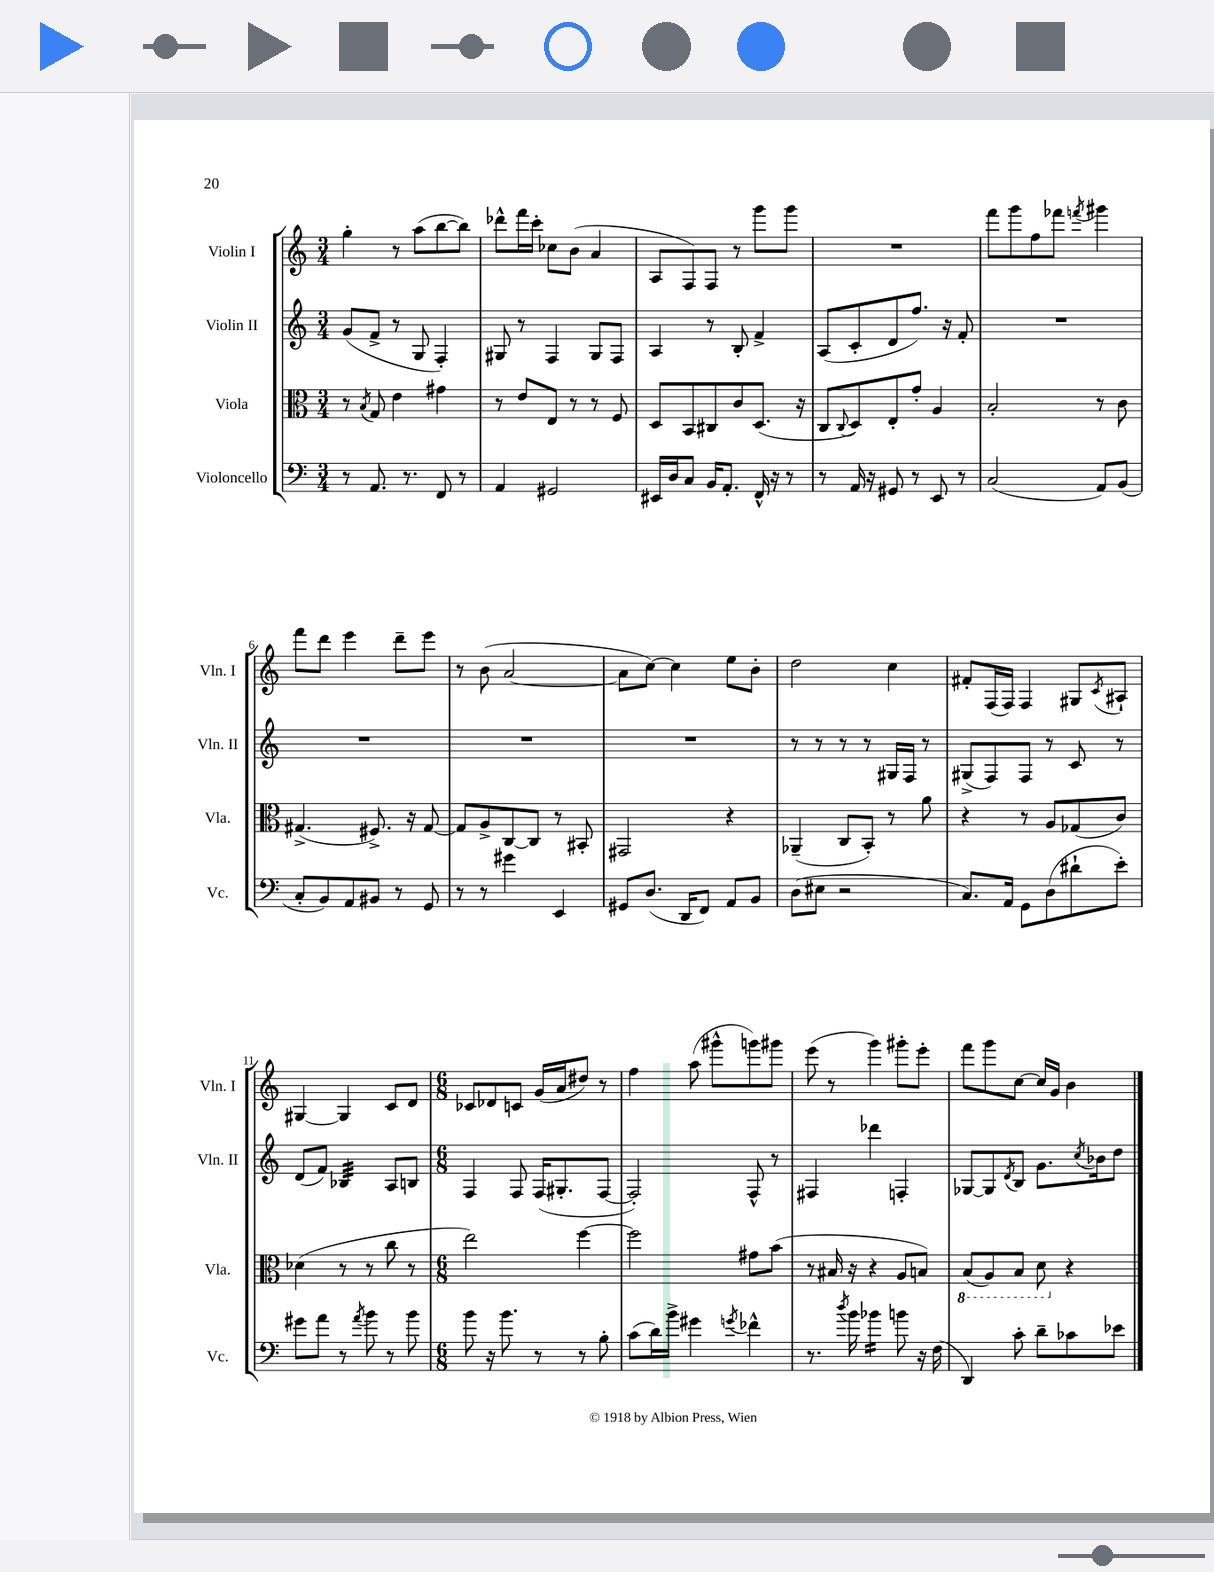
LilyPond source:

<<
\new StaffGroup <<
\new Staff = "s0" \with { instrumentName = "Violin I" shortInstrumentName = "Vln. I" } {
    \clef treble \key c \major \numericTimeSignature \time 3/4
    g''4-. r8 a''8( b''8~ b''8) |
    des'''8-^ f'''16 c'''16-. ces''8 b'8( a'4 |
    a8 f8) f8 r8 g'''8 g'''8 |
    R2. |
    f'''8 g'''8 f''8 fes'''8 \acciaccatura { f'''8 } gis'''4 |
    f'''8 d'''8 e'''4 d'''8-- e'''8 |
    r8 b'8( a'2~ |
    a'8 c''8~) c''4 e''8 b'8-. |
    d''2 c''4 |
    fis'8-. f16( f16) f4 gis8 \acciaccatura { c'8 } ais8-! |
    gis4~ gis4 c'8 d'8 |
    \numericTimeSignature \time 6/8 ces'8 des'8 c'8 g'16( a'16 dis''8) r8 |
    f''4 a''8( gis'''8-^ g'''8) gis'''8 |
    e'''8( r8 g'''4) gis'''8-. e'''8-. |
    f'''8 g'''8 c''8~ c''16 g'16 b'4 \bar "|." |
}
\new Staff = "s1" \with { instrumentName = "Violin II" shortInstrumentName = "Vln. II" } {
    \clef treble \key c \major \numericTimeSignature \time 3/4
    g'8( f'8-> r8 g8 f4-.) |
    gis8 r8 f4 gis8 f8 |
    a4 r8 b8-. f'4-> |
    a8( c'8-. d'8 f''8.) r16 f'8-. |
    R2. |
    R2. |
    R2. |
    R2. |
    r8 r8 r8 r8 gis16 f16 r8 |
    gis8->( f8) f8 r8 c'8 r8 |
    d'8( f'8) bes4:32 a8 b8 |
    \numericTimeSignature \time 6/8 f4 f8 f16( gis8.-. f8~ |
    f2-.) f8-^ r8 |
    fis4 des'''4 f4-. |
    ges8~ ges8 \acciaccatura { d'8 } b8 g'8. \acciaccatura { c''8 } bes'16 d''8 \bar "|." |
}
\new Staff = "s2" \with { instrumentName = "Viola" shortInstrumentName = "Vla." } {
    \clef alto \key c \major \numericTimeSignature \time 3/4
    r8 \acciaccatura { b8 } g8 e'4 gis'4 |
    r8 e'8 e8 r8 r8 f8 |
    d8 b,8 cis8 c'8 d8.( r16 |
    c8 \appoggiatura { c8 } d8) e8-. g'8-. a4 |
    b2-. r8 c'8 |
    gis4.->( fis8.->) r16 gis8~ |
    gis8 a8-> c8~ c8 r8 bis,8-. |
    gis,2 r4 |
    aes,4--( c8 b,8-.) r8 a'8 |
    r4 r8 a8 ges8( c'8) |
    des'4( r8 r8 c''8 r8 |
    \numericTimeSignature \time 6/8 e''2) f''4~ |
    f''2 gis'8 b'8( |
    r8 bis16 r16 r4 a8 b8) |
    \ottava #-1 b,8( a,8) b,8 d8 \ottava #0 r4 \bar "|." |
}
\new Staff = "s3" \with { instrumentName = "Violoncello" shortInstrumentName = "Vc." } {
    \clef bass \key c \major \numericTimeSignature \time 3/4
    r8 a,8. r8. f,8 r8 |
    a,4 gis,2 |
    eis,16 d16 c8 b,16 a,8.-. f,16-^ r16 r8 |
    r8 a,16 r16 gis,8 r8 e,8 r8 |
    c2( a,8) b,8( |
    c8-. b,8) a,8 bis,8 r8 g,8 |
    r8 r8 gis'4 e,4 |
    gis,8 d8.( d,16 f,8) a,8 b,8 |
    d8( eis8 r2 |
    c8.) a,16 g,8 d8( dis'8-! e'8-.) |
    gis'8 a'8 r8 \acciaccatura { a'8 } b'8 r8 b'8 |
    \numericTimeSignature \time 6/8 b'8 r16 b'8. r8 r8 b8-. |
    c'8( d'16) b'16-> gis'4 \acciaccatura { g'8 } fes'4-^ |
    r8. \acciaccatura { d''8 } b'16 bes'4:16 b'8 r16 f16( |
    d,4) c'8-. d'8-- ces'8 ees'8 \bar "|." |
}
>>
>>
